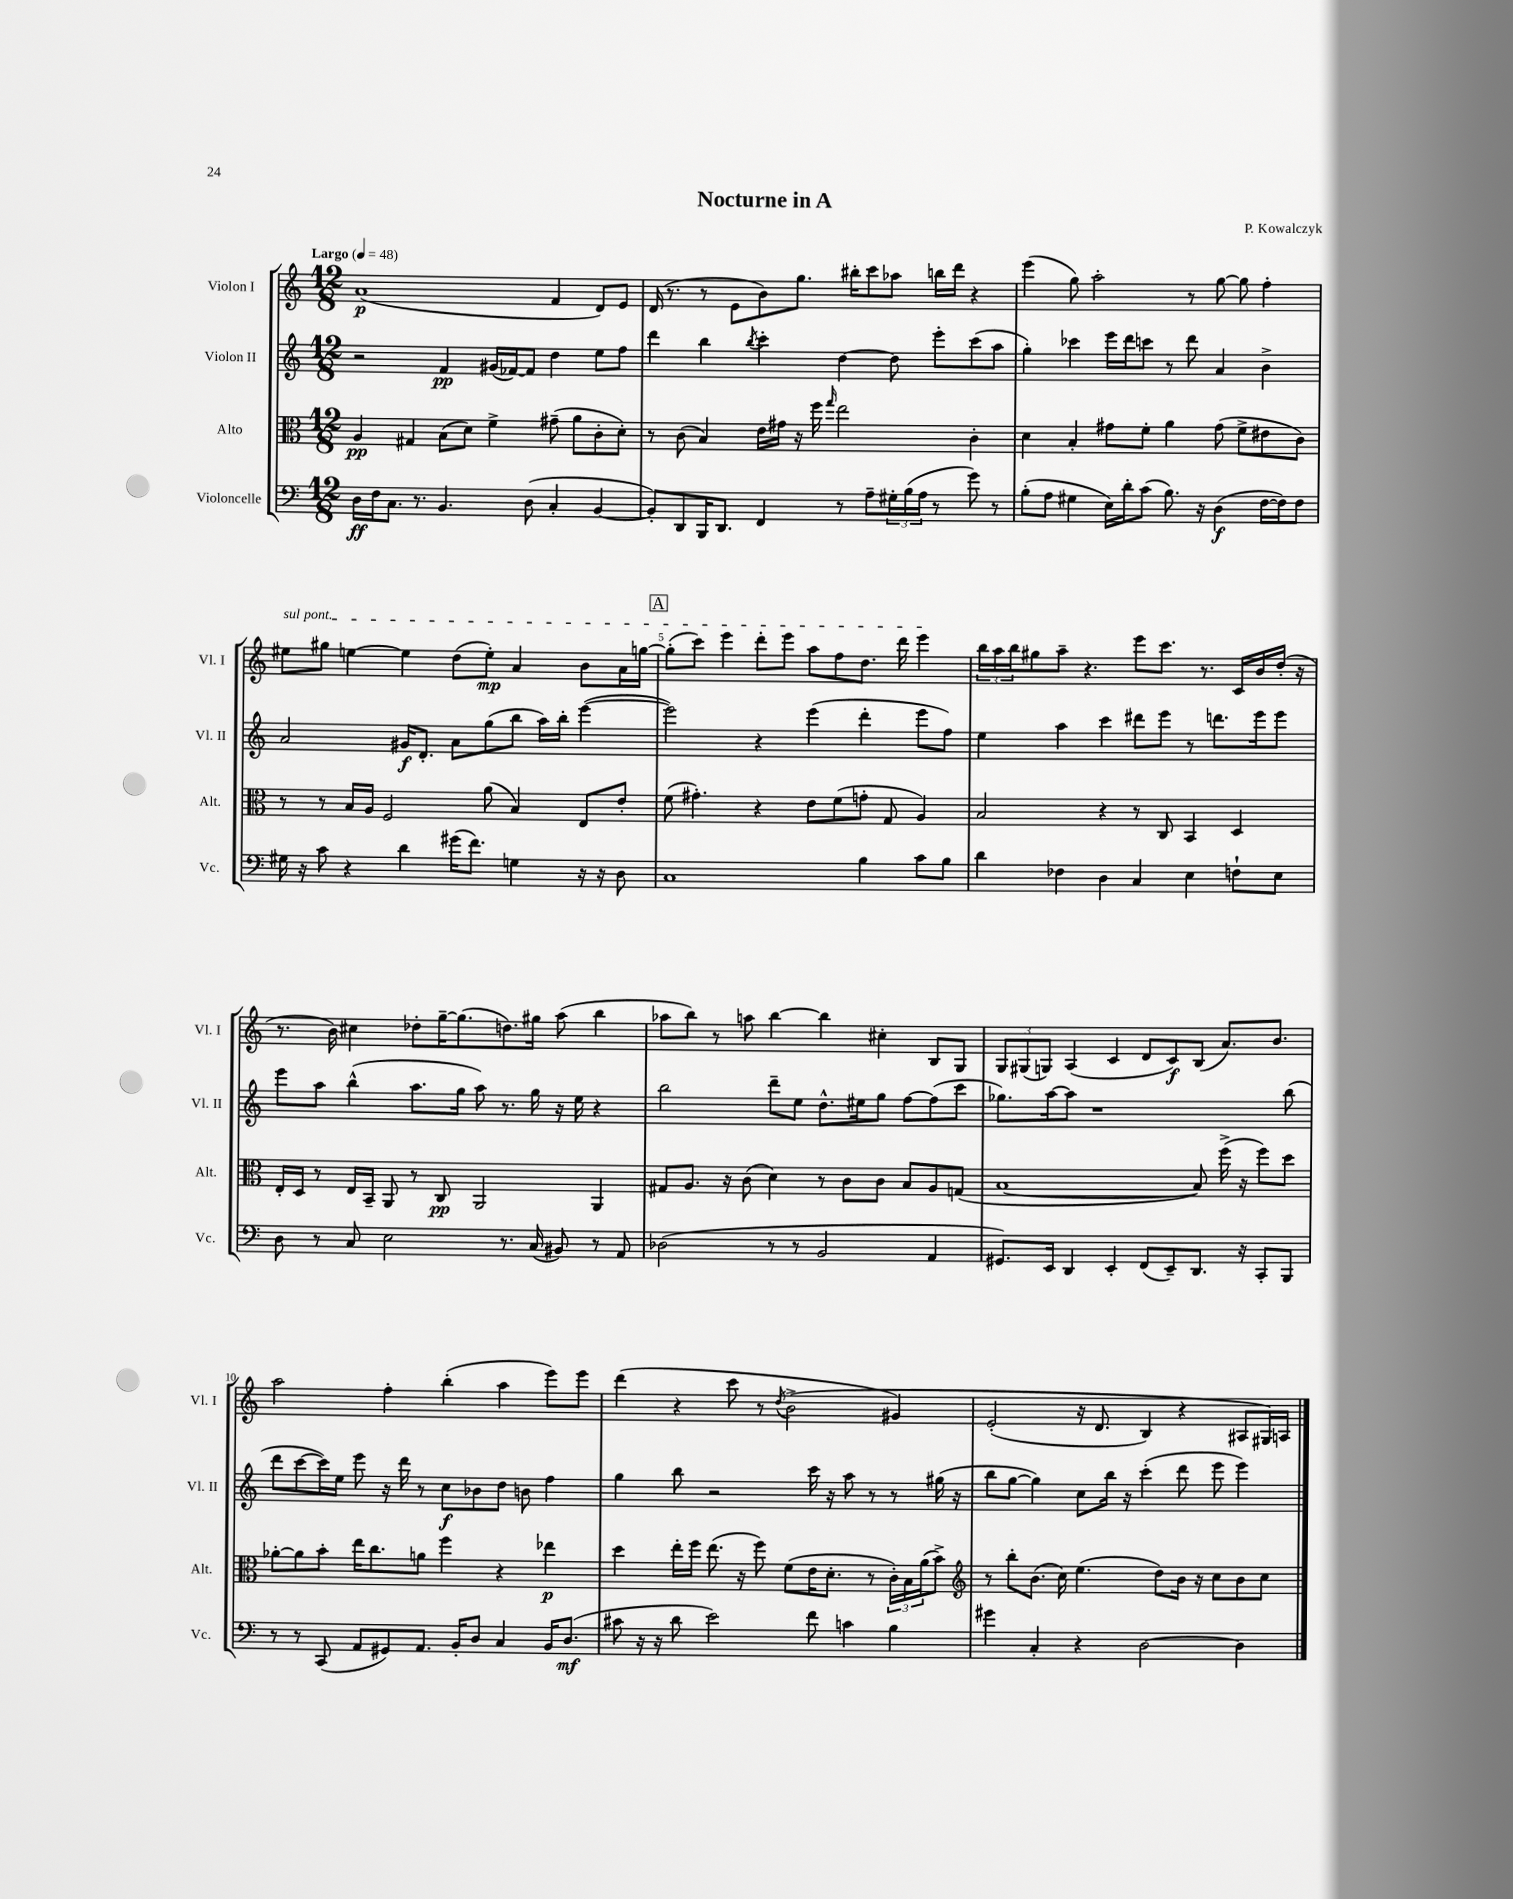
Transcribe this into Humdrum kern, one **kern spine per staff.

**kern	**dynam	**kern	**dynam	**kern	**dynam	**kern	**dynam
*part4	*part4	*part3	*part3	*part2	*part2	*part1	*part1
*staff4	*staff4	*staff3	*staff3	*staff2	*staff2	*staff1	*staff1
*I"Violoncelle	*	*I"Alto	*	*I"Violon II	*	*I"Violon I	*
*I'Vc.	*	*I'Alt.	*	*I'Vl. II	*	*I'Vl. I	*
*clefF4	*	*clefC3	*	*clefG2	*	*clefG2	*
*k[]	*	*k[]	*	*k[]	*	*k[]	*
*M12/8	*	*M12/8	*	*M12/8	*	*M12/8	*
*MM48	*	*MM48	*	*MM48	*	*MM48	*
=1	=1	=1	=1	=1	=1	=1	=1
!	!	!	!	!	!	!LO:TX:a:B:t=Largo	!
16D\LL	ff	4A/	pp	2r	.	(1a	p
16F\J	.	.	.	.	.	.	.
8.C\J	.	.	.	.	.	.	.
.	.	4G#X/	.	.	.	.	.
8.r	.	.	.	.	.	.	.
4.BB/	.	(8B\L	.	4f/	pp	.	.
.	.	8d\J)	.	.	.	.	.
.	.	4f^\	.	(16g#X/LL	.	.	.
.	.	.	.	[16f-X/J)	.	.	.
(8D\	.	.	.	8f-/J]	.	.	.
4C'/	.	(8g#X~\	.	4dd\	.	4f/	.
.	.	8a\L	.	.	.	.	.
[4BB/	.	8c'\	.	8ee\L	.	8d/L)	.
.	.	8d'\J)	.	8ff\J	.	8e/J	.
=2	=2	=2	=2	=2	=2	=2	=2
8BB'/L])	.	8r	.	4ddd\	.	(16d/	.
.	.	.	.	.	.	8.r	.
8DD/	.	(8c\	.	.	.	.	.
16BBB/K	.	4B/)	.	4bb\	.	8r	.
8.DD/J	.	.	.	.	.	.	.
.	.	.	.	.	.	8e\L	.
.	.	.	.	8qbb/	.	.	.
4FF/	.	16e\LL	.	4ccc'\	.	8b\)	.
.	.	16g#X\JJ	.	.	.	.	.
.	.	16r	.	.	.	8.gg\J	.
.	.	16ff\	.	.	.	.	.
.	.	16qqgg/	.	.	.	.	.
8r	.	2ee\	.	[4dd\	.	.	.
.	.	.	.	.	.	16bb#X'\KL	.
8A~\L	.	.	.	.	.	8ccc\	.
24G#X'\L	.	.	.	8dd\]	.	8aa-X\J	.
(24B\	.	.	.	.	.	.	.
24A\JJ	.	.	.	.	.	.	.
8r	.	.	.	8eee'\L	.	16bbn\LL	.
.	.	.	.	.	.	16ddd\JJ	.
8g\)	.	4c'\	.	(8ccc\	.	4r	.
8r	.	.	.	8aa\J	.	.	.
=3	=3	=3	=3	=3	=3	=3	=3
(8B'\L	.	4d\	.	4gg'\)	.	(4eee\	.
8A\J	.	.	.	.	.	.	.
4G#X\	.	4B'/	.	4ccc-X\	.	8gg\)	.
.	.	.	.	.	.	2aa'\	.
16E\LL)	.	8g#X\L	.	16eee\LL	.	.	.
16d'\J	.	.	.	16ddd\J	.	.	.
(8c\J	.	8f'\J	.	8cccn\J	.	.	.
8.B\)	.	4a\	.	8r	.	.	.
.	.	.	.	8ddd\	.	8r	.
16r	.	.	.	.	.	.	.
(4D\	f	(8g#\	.	4a/	.	[8gg\	.
.	.	8f^\L	.	.	.	8gg\]	.
[16F\LL	.	8e#X\	.	4b^\	.	4ff'\	.
16F\J])	.	.	.	.	.	.	.
8F\J	.	8c\J)	.	.	.	.	.
!!LO:LB:g=z
=4	=4	=4	=4	=4	=4	=4	=4
!	!	!	!	!	!	!LO:TX:a:i:t=sul pont.	!
16G#X\	.	8r	.	2a/	.	8ee#X\L	.
16r	.	.	.	.	.	.	.
8c\	.	8r	.	.	.	8gg#X\J	.
4r	.	16B/LL	.	.	.	[4een\	.
.	.	16A/JJ	.	.	.	.	.
.	.	2F/	.	.	.	.	.
4d\	.	.	.	16g#X/KL	f	4ee\]	.
.	.	.	.	8.d'/J	.	.	.
(16g#X\KL	.	.	.	8a\L	.	(8dd\L	.
8.f\J)	.	.	.	.	.	.	.
.	.	(8a\	.	(8gg\	.	8ee'\J)	mp
4Gn\	.	4B/)	.	8bb\J	.	4a/	.
.	.	.	.	16aa\LL)	.	.	.
.	.	.	.	16bb'\JJ	.	.	.
16r	.	8E/L	.	([4eee\	.	8b\L	.
16r	.	.	.	.	.	.	.
8D\	.	8e'/J	.	.	.	16a\L	.
.	.	.	.	.	.	[16ggn\JJ	.
!!LO:REH:place=s1:t=A
=5	=5	=5	=5	=5	=5	=5	=5
1C	.	(8f\	.	2eee\])	.	(8gg'\L]	.
.	.	4.g#X'\)	.	.	.	8ccc\J)	.
.	.	.	.	.	.	4eee\	.
.	.	4r	.	4r	.	8ddd'\L	.
.	.	.	.	.	.	8eee\J	.
.	.	8e\L	.	(4eee\	.	8aa\L	.
.	.	(8f\	.	.	.	8ff\	.
4B\	.	8gn'\J	.	4ddd'\	.	8.dd\J	.
.	.	8G/	.	.	.	.	.
.	.	.	.	.	.	16ddd\	.
8c\L	.	4A/)	.	8eee\L	.	4eee\	.
8B\J	.	.	.	8ff\J)	.	.	.
=6	=6	=6	=6	=6	=6	=6	=6
4d\	.	2B/	.	4ee\	.	24bb\LL	.
.	.	.	.	.	.	24aa\	.
.	.	.	.	.	.	24bb\J	.
.	.	.	.	.	.	8gg#X\	.
4F-X\	.	.	.	4aa\	.	8aa~\J	.
.	.	.	.	.	.	4.r	.
4D\	.	4r	.	4ccc\	.	.	.
4C/	.	8r	.	8ddd#X\L	.	8eee\L	.
.	.	8C/	.	8eee\J	.	8.ccc\J	.
4E\	.	4BB/	.	8r	.	.	.
.	.	.	.	.	.	8.r	.
.	.	.	.	8.dddn\L	.	.	.
8Fn`\L	.	4D/	.	.	.	16c/LL	.
.	.	.	.	16eee\k	.	16b/	.
8E\J	.	.	.	8eee\J	.	(16dd'/JJ	.
.	.	.	.	.	.	16r	.
!!LO:LB:g=z
=7	=7	=7	=7	=7	=7	=7	=7
8D\	.	16E'/LL	.	8eee\L	.	8.r	.
.	.	16D/JJ	.	.	.	.	.
8r	.	8r	.	8aa\J	.	.	.
.	.	.	.	.	.	16b\)	.
8C/	.	16E/LL	.	(4bb^^\	.	4cc#X\	.
.	.	16BB~/JJ	.	.	.	.	.
2E\	.	8AA/	.	.	.	.	.
.	.	8r	.	8.aa\L	.	8dd-X'\L	.
.	.	8C/	pp	.	.	[16gg~\K	.
.	.	.	.	16gg\Jk	.	(8.gg\]	.
.	.	2AA/	.	8aa\)	.	.	.
8.r	.	.	.	8.r	.	8.ddn\)	.
(16C/	.	.	.	16gg\	.	16gg#X\Jk	.
8BB#X/)	.	.	.	16r	.	(8aa\	.
.	.	.	.	16ee\	.	.	.
8r	.	4AA/	.	4r	.	4bb\	.
8AA/	.	.	.	.	.	.	.
=8	=8	=8	=8	=8	=8	=8	=8
(2D-X\	.	8G#X/L	.	2bb\	.	8aa-X\L	.
.	.	8.A/J	.	.	.	8bb\J)	.
.	.	.	.	.	.	8r	.
.	.	16r	.	.	.	.	.
.	.	(8c\	.	.	.	8aan\	.
8r	.	4d\)	.	8ddd~\L	.	[4bb\	.
8r	.	.	.	8ee\J	.	.	.
2BB/	.	8r	.	8.dd^^\L	.	4bb\]	.
.	.	8c\L	.	.	.	.	.
.	.	.	.	16ee#X\k	.	.	.
.	.	8c\J	.	8gg\J	.	4cc#X'\	.
.	.	8B/L	.	[8ff\L	.	.	.
4AA/	.	8A/	.	(8ff\]	.	8B/L	.
.	.	(8Gn/J	.	8ccc\J	.	8G/J	.
=9	=9	=9	=9	=9	=9	=9	=9
8.GG#X/L)	.	[1B	.	8.gg-X\L)	.	12G/L	.
.	.	.	.	.	.	(12G#X/	.
.	.	.	.	.	.	12Gn/J)	.
16EE/Jk	.	.	.	[16aa\k	.	.	.
4DD/	.	.	.	8aa\J]	.	(4A/	.
.	.	.	.	1r	.	.	.
4EE'/	.	.	.	.	.	4c/	.
(8FF/L	.	.	.	.	.	8d/L	.
8EE~/)	.	.	.	.	.	8c/)	f
8.DD/J	.	8B/])	.	.	.	(8B/J	.
.	.	(16ff^\	.	.	.	8.a/L)	.
16r	.	16r	.	.	.	.	.
8CC'/L	.	8ff\L)	.	.	.	.	.
.	.	.	.	.	.	8.b/J	.
8BBB/J	.	8dd\J	.	(8bb\	.	.	.
!!LO:LB:g=z
=10	=10	=10	=10	=10	=10	=10	=10
8r	.	[8a-X'\L	.	8ddd\L	.	2aa\	.
8r	.	8a-\]	.	[8ccc\	.	.	.
(8CC/	.	8b'\J	.	16ccc\L])	.	.	.
.	.	.	.	16ee\JJ	.	.	.
8AA/L	.	16ee\KL	.	8eee\	.	.	.
.	.	8.cc\	.	.	.	.	.
8GG#X/)	.	.	.	16r	.	4ff'\	.
.	.	.	.	16ddd\	.	.	.
8.AA/J	.	8an\J	.	8r	.	.	.
.	.	4ff\	.	8cc\L	f	(4bb'\	.
16BB'/KL	.	.	.	.	.	.	.
8D/J	.	.	.	8b-X\	.	.	.
4C/	.	4r	.	8dd\J	.	4aa\	.
.	.	.	.	8bn\	.	.	.
16BB/KL	.	4ee-X\	p	4ff\	.	8eee\L)	.
(8.D/J	mf	.	.	.	.	.	.
.	.	.	.	.	.	8eee\J	.
=11	=11	=11	=11	=11	=11	=11	=11
8c#X\	.	4dd\	.	4gg\	.	(4ddd\	.
16r	.	.	.	.	.	.	.
16r	.	.	.	.	.	.	.
8d\	.	16ee'\LL	.	8bb\	.	4r	.
.	.	16ff\JJ	.	.	.	.	.
2e\)	.	(8.ee\	.	2r	.	.	.
.	.	.	.	.	.	8ccc\	.
.	.	16r	.	.	.	.	.
.	.	8ff\)	.	.	.	8r	.
.	.	.	.	.	.	8qdd/	.
.	.	(8f\L	.	.	.	(2b^\	.
8f\	.	16e\K	.	16ccc\	.	.	.
.	.	8.d'\J	.	16r	.	.	.
4cn\	.	.	.	8aa\	.	.	.
.	.	8r	.	8r	.	.	.
4B\	.	24c'\LL)	.	8r	.	4g#X/)	.
.	.	24B\	.	.	.	.	.
.	.	(24a\J	.	.	.	.	.
.	.	8b^\J)	.	(16gg#X\	.	.	.
.	.	.	.	16r	.	.	.
=12	=12	=12	=12	=12	=12	=12	=12
*	*	*clefG2	*	*	*	*	*
4g#X\	.	8r	.	8bb\L	.	(2e'/	.
.	.	8bb'\L	.	[8gg\J	.	.	.
4C'/	.	(8.b\J	.	4gg\])	.	.	.
.	.	16cc\)	.	.	.	.	.
4r	.	(4.ee\	.	8cc\L	.	16r	.
.	.	.	.	.	.	8.d/	.
.	.	.	.	16bb\Jk	.	.	.
.	.	.	.	16r	.	.	.
[2D\	.	.	.	(4ccc'\	.	4B/)	.
.	.	8dd\L)	.	.	.	.	.
.	.	16b\Jk	.	8ddd\	.	4r	.
.	.	16r	.	.	.	.	.
.	.	8cc\L	.	8eee\	.	.	.
4D\]	.	8b\	.	4eee\)	.	8A#X/L	.
.	.	8cc\J	.	.	.	16G#X/L)	.
.	.	.	.	.	.	16An/JJ	.
==	==	==	==	==	==	==	==
*-	*-	*-	*-	*-	*-	*-	*-
